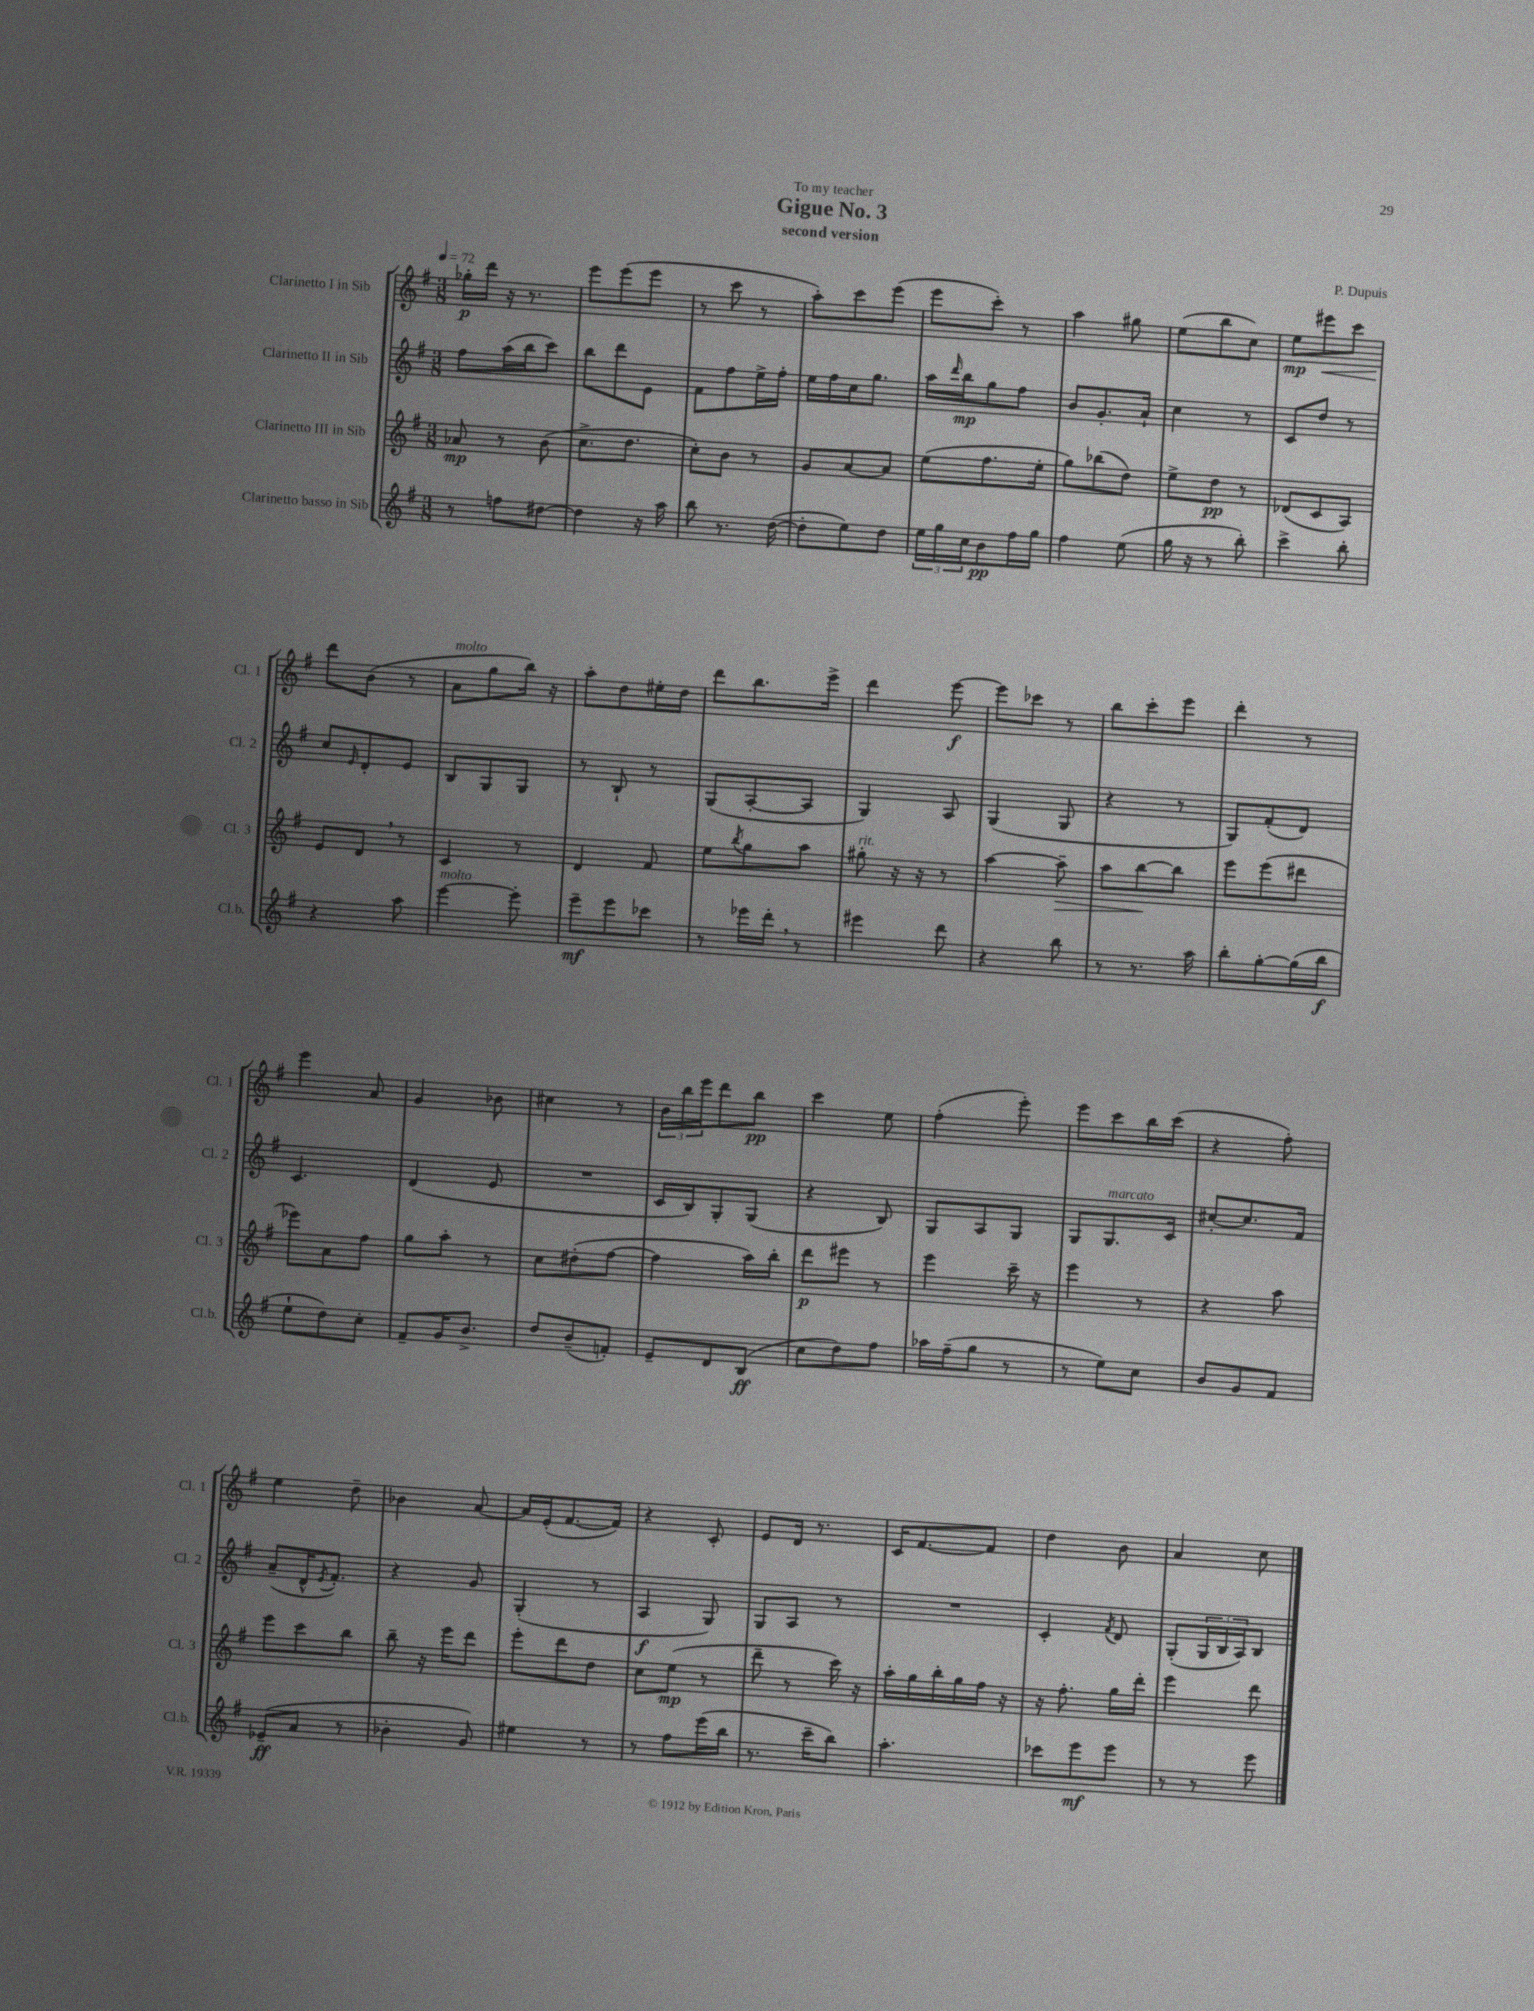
\header { title = "Gigue No. 3" composer = "P. Dupuis" subtitle = "second version" dedication = "To my teacher" }
<<
\new StaffGroup <<
\new Staff = "s0" \with { instrumentName = "Clarinetto I in Sib" shortInstrumentName = "Cl. 1" } {
    \clef treble \key g \major \numericTimeSignature \time 3/8 \tempo 4 = 72
    ges''16-.\p d'''16 r16 r8. |
    e'''8 e'''8( e'''8 |
    r8 c'''8 r8 |
    a''8-.) c'''8 e'''8( |
    e'''8 c'''8-.) r8 |
    a''4 gis''8 |
    e''8( b''8 c''8) |
    e''8\mp eis'''8\< c'''8 |
    d'''8\! b'8( r8 |
    a'8^\markup { \italic "molto" } g''8 b''16) r16 |
    a''8-. d''8 eis''16-. d''16 |
    d'''8 b''8. e'''16-> |
    d'''4 e'''8~\f |
    e'''8 ces'''8 r8 |
    b''8 c'''8-. e'''8 |
    d'''4-. r8 |
    e'''4 a'8 |
    g'4 bes'8 |
    cis''4 r8 |
    \tuplet 3/2 { b'16 b''16 e'''16 } d'''8 b''8\pp |
    c'''4 e''8 |
    fis''4-.( e'''8-.) |
    e'''8 c'''8 b''16 c'''16( |
    r4 fis''8-.) |
    e''4 d''8-- |
    bes'4 a'8~ |
    a'16 e'16-.( fis'8.~ fis'16) |
    r4 c'8-. |
    e'8 d'16 r8. |
    c'16 fis'8.~ fis'8 |
    d''4 b'8 |
    a'4 c''8 \bar "|." |
}
\new Staff = "s1" \with { instrumentName = "Clarinetto II in Sib" shortInstrumentName = "Cl. 2" } {
    \clef treble \key g \major \numericTimeSignature \time 3/8
    fis''8 a''16( b''16 c'''8) |
    b''8 d'''8 e'8 |
    fis'8 fis''8 e''16-> fis''16-. |
    e''16 fis''16 c''16 g''8. |
    a''16 \grace { d'''16 } b''16\mp g''8 fis''8 |
    b'8 g'8.-. a'16-! |
    c''4 r8 |
    c'8 d''8 r8 |
    c''8 \grace { e'16 } d'8-. e'8 |
    b8 g8 g8 |
    r8 b8-! r8 |
    g8( a8~-. a8 |
    g4) a8 |
    g4( g8 |
    r4 r8 |
    g8) fis'8-.( d'8) |
    c'4. |
    d'4( e'8 |
    R4. |
    c'16 b16) g8-. g8( |
    r4 b8) |
    g8 a8 g8 |
    g8 g8.^\markup { \italic "marcato" } c'16 |
    cis''8~-. cis''8. fis'16 |
    a'8--( d'16-^ \acciaccatura { e'8 } fis'8.-.) |
    r4 g'8 |
    g4-.( r8 |
    a4\f g8) |
    g8 a8 r8 |
    R4. |
    c'4-. \acciaccatura { fis'8 } d'8 |
    g8-.( \tuplet 3/2 { g16 b16 a16) } b8 \bar "|." |
}
\new Staff = "s2" \with { instrumentName = "Clarinetto III in Sib" shortInstrumentName = "Cl. 3" } {
    \clef treble \key g \major \numericTimeSignature \time 3/8
    aes'8\mp r8 b'8( |
    c''8.-> d''8. |
    c''8-.) b'8 r8 |
    g'8 a'8~ a'8 |
    e''8( fis''8. e''16-. |
    g''8) bes''8( d''8) |
    e''8-> d''8\pp r8 |
    des'8( c'8 a8) |
    e'8 d'8 \breathe r8 |
    c'4 r8 |
    d'4 fis'8 |
    e''8 \acciaccatura { b''8 } g''8 a''8 |
    gis''8-.^\markup { \italic "rit." } r16 r16 r8 |
    a''4~ a''8--\> |
    a''8 b''8~\! b''8 |
    e'''8 e'''8( dis'''8 |
    ees'''8) a'8 fis''8 |
    g''8 a''8-. r8 |
    c''8 dis''8-.( fis''8~ |
    fis''4 a''16) b''16-. |
    d'''8\p eis'''8 r8 |
    e'''4 c'''16-- r16 |
    e'''4 r8 |
    r4 a''8 |
    e'''8 c'''8 b''8 |
    b''8-- r16 e'''16 d'''8 |
    e'''8-. d'''8 d''8 |
    c''8 e''8\mp( r8 |
    d'''8-- r8 c'''16) r16 |
    a''16-. g''16 b''16-. g''16 fis''16 r16 |
    r16 fis''8.-. g''16 d'''16-. |
    e'''4 d'''8 \bar "|." |
}
\new Staff = "s3" \with { instrumentName = "Clarinetto basso in Sib" shortInstrumentName = "Cl.b." } {
    \clef treble \key g \major \numericTimeSignature \time 3/8
    r8 f''8 dis''8~ |
    dis''4 r16 a''16 |
    b''8 r8. d''16~( |
    d''8-. e''8) d''8 |
    \tuplet 3/2 { e''16 g''16 c''16 } b'8\pp fis''16 g''16 |
    fis''4 e''8( |
    g''16 r16 r8 b''8-.) |
    c'''4-> b''8-. |
    r4 a''8 |
    e'''4~^\markup { \italic "molto" } e'''8-. |
    e'''8--\mf e'''8 ces'''8 |
    r8 ees'''16 d'''16-. \breathe r8 |
    eis'''4 d'''8 |
    r4 b''8 |
    r8 r8. a''16 |
    b''8-. g''8~-. g''16( b''16\f |
    e''8-! d''8) c''8-. |
    fis'8-- g'16 b'8.-> |
    d''8 b'8--( f'8-.) |
    e'8-- d'8 b8\ff( |
    c''8 d''8) fis''8 |
    aes''16 fis''16--( g''8 r8 |
    r8 e''8) c''8 |
    b'8 g'8 fis'8 |
    ees'8--\ff( a'8 r8 |
    bes'4-. g'8) |
    eis''4 r8 |
    r8 fis''8 e'''16( b''16 |
    r8. c'''16-- b''8) |
    a''4.-. |
    ces'''8 e'''8\mf e'''8 |
    r8 r8 e'''8 \bar "|." |
}
>>
>>
\layout { \context { \Score \remove "Bar_number_engraver" } }
